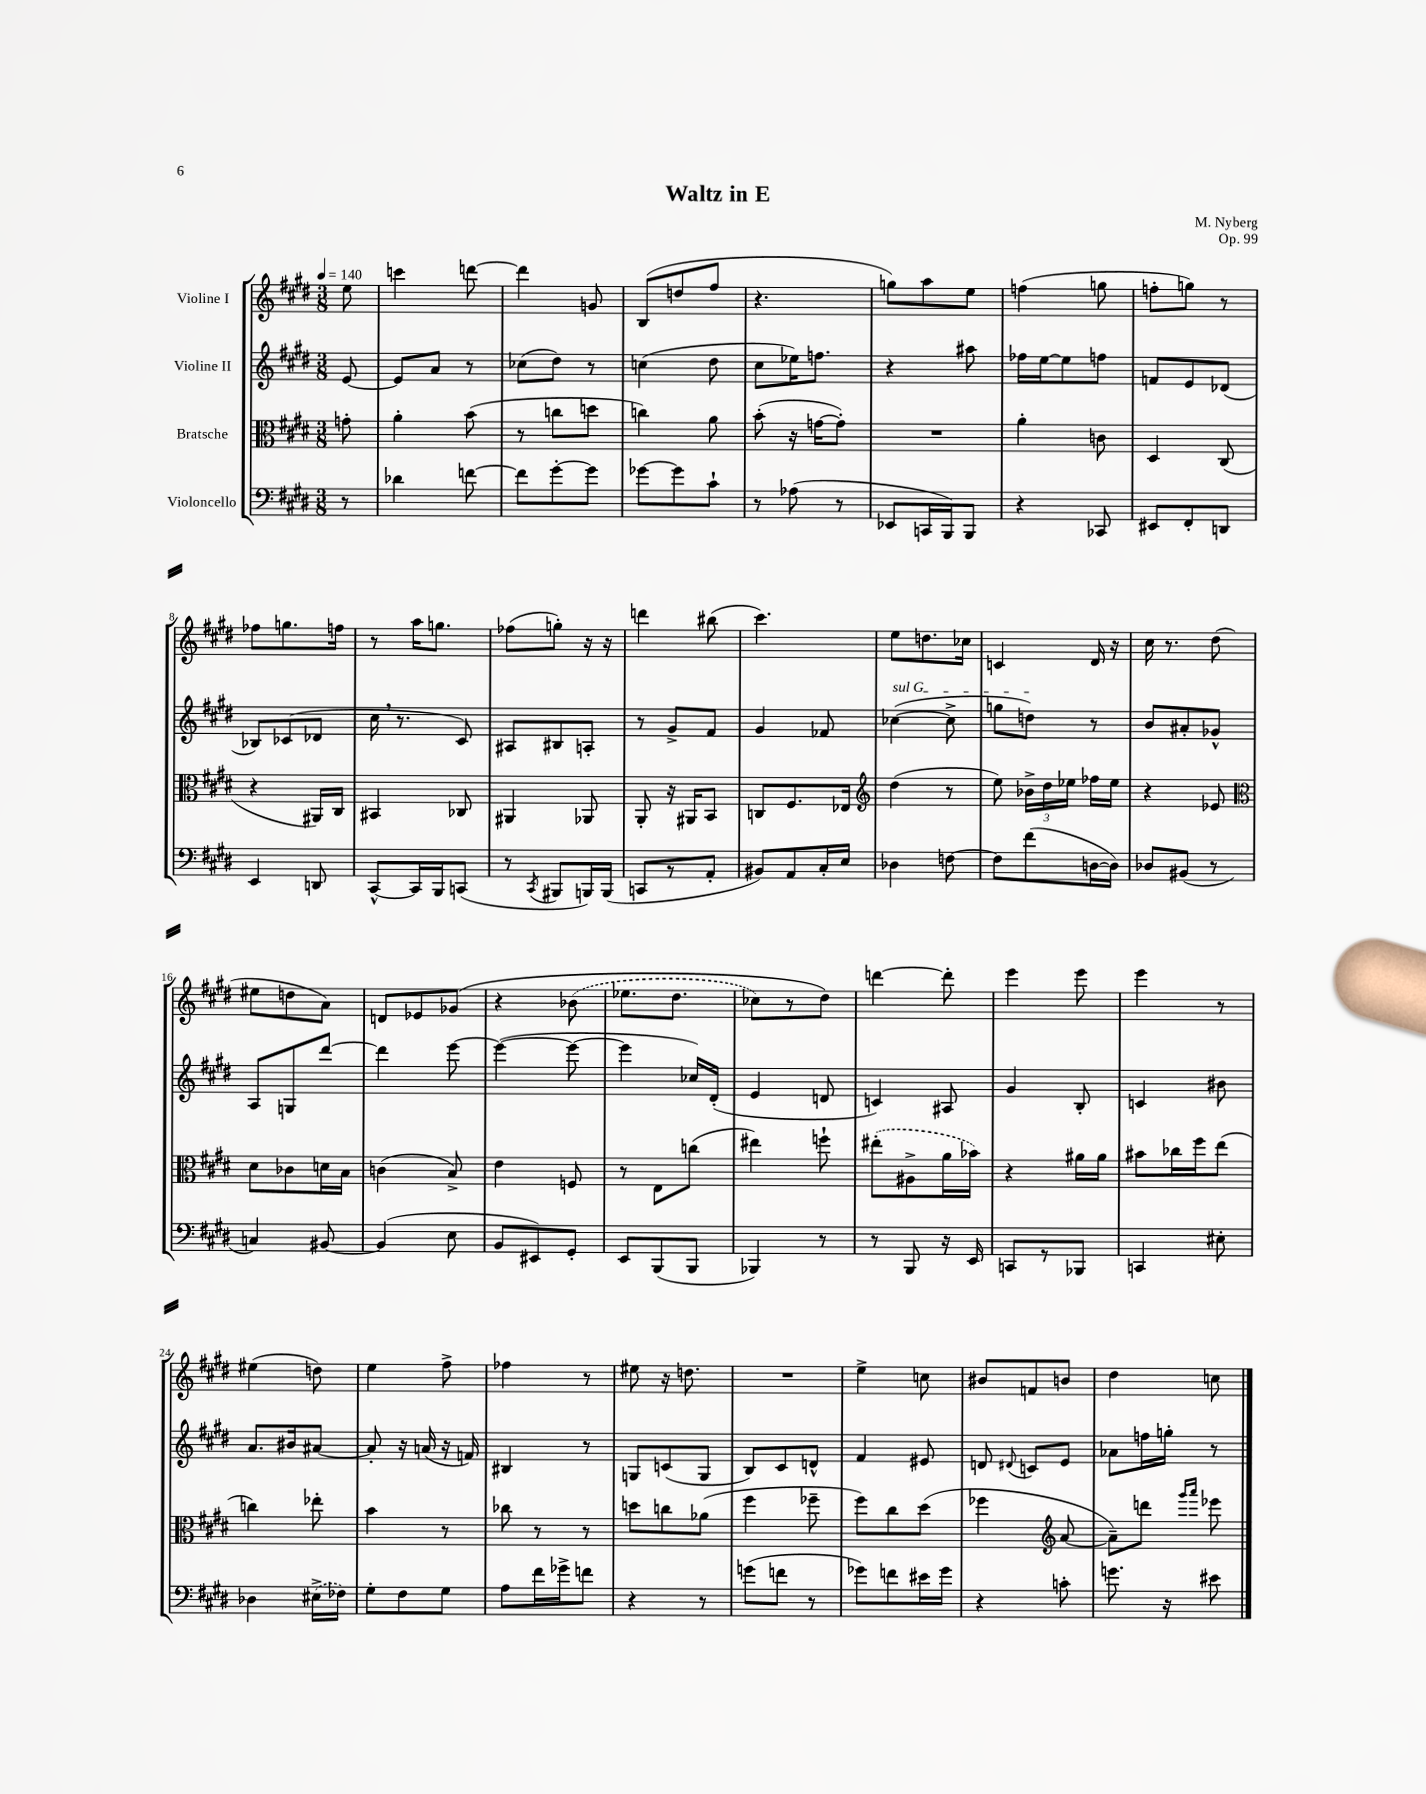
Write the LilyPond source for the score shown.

\header { title = "Waltz in E" composer = "M. Nyberg" opus = "Op. 99" }
<<
\new StaffGroup <<
\new Staff = "s0" \with { instrumentName = "Violine I" } {
    \clef treble \key e \major \numericTimeSignature \time 3/8 \partial 8 \tempo 4 = 140
    \autoBeamOff e''8 |
    c'''4 d'''8~ |
    d'''4 g'8 |
    b8[( d''8 fis''8] |
    r4. |
    g''8[) a''8 e''8] |
    f''4( g''8 |
    f''8[-. g''8]) r8 |
    fes''8[ g''8. f''16] |
    r8 a''16[ g''8.] |
    fes''8[( g''8]-.) r16 r16 |
    d'''4 bis''8( |
    cis'''4.) |
    e''8[ d''8. ces''16] |
    c'4 dis'16 r16 |
    cis''16 r8. dis''8( |
    eis''8[ d''8 a'8]) |
    d'8[ ees'8 ges'8]\( |
    r4 \once \slurDashed bes'8( |
    ees''8.[ dis''8.] |
    ces''8[) r8 dis''8]\) |
    d'''4~ d'''8-. |
    e'''4 e'''8 |
    e'''4 r8 |
    eis''4( d''8) |
    e''4 fis''8-> |
    fes''4 r8 |
    eis''8 r16 d''8. |
    R4. |
    e''4-> c''8 |
    bis'8[ f'8 b'8] |
    dis''4 c''8 \bar "|." |
}
\new Staff = "s1" \with { instrumentName = "Violine II" } {
    \clef treble \key e \major \numericTimeSignature \time 3/8 \partial 8
    \autoBeamOff e'8~ |
    e'8[ a'8] r8 |
    ces''8[( dis''8]) r8 |
    c''4( dis''8 |
    cis''8[ ees''16) f''8.] |
    r4 ais''8 |
    fes''16[ e''16~ e''8 f''8] |
    f'8[ e'8 des'8]( |
    bes8[) ces'8( des'8] |
    cis''16 \breathe r8. cis'8) |
    ais8[ bis8 a8]-. |
    r8 gis'8[-> fis'8] |
    gis'4 fes'8 |
    \once \override TextSpanner.bound-details.left.text = \markup { \italic "sul G" } ces''4~\startTextSpan( ces''8-> |
    g''8[ d''8]\stopTextSpan) r8 |
    b'8[ ais'8-. ges'8]-^ |
    a8[ g8 dis'''8]~ |
    dis'''4 e'''8~ |
    e'''4~( e'''8~ |
    e'''4 ces''16[) dis'16]-.( |
    e'4 d'8 |
    c'4) ais8 |
    gis'4 b8-. |
    c'4 bis'8 |
    a'8.[ bis'16 ais'8]~ |
    ais'8-. r16 a'16( r16 f'16) |
    bis4 r8 |
    g8[ c'8( g8] |
    b8[) cis'8 d'8]-^ |
    fis'4 eis'8 |
    d'8 \appoggiatura { dis'8 } c'8[ e'8] |
    aes'8[ f''16 g''16]-. r8 \bar "|." |
}
\new Staff = "s2" \with { instrumentName = "Bratsche" } {
    \clef alto \key e \major \numericTimeSignature \time 3/8 \partial 8
    \autoBeamOff g'8-. |
    a'4-. b'8( |
    r8 c''8[ d''8] |
    c''4) a'8 |
    b'8-.( r16 g'16[~ g'8]-.) |
    R4. |
    a'4-. c'8 |
    dis4 cis8( |
    r4 ais,16[) cis16] |
    bis,4 ces8 |
    ais,4 aes,8 |
    a,8-. r16 ais,16[ b,8] |
    c8[ fis8. ees16] |
    \clef treble dis''4( r8 |
    e''8) \tuplet 3/2 { bes'16[-> dis''16 ees''16] } fes''16[ ees''16] |
    r4 ees'8 |
    \clef alto dis'8[ ces'8 d'16 b16] |
    c'4( b8->) |
    e'4 f8 |
    r8 e8[ c''8]( |
    eis''4) f''8-! |
    \once \slurDashed eis''8[-.( ais8-> a'16 bes'16]) |
    r4 ais'16[ ais'16] |
    bis'8[ ces''16 fis''16 e''8]( |
    c''4) ees''8-. |
    b'4 r8 |
    ces''8 r8 r8 |
    d''8[ c''8 aes'8]( |
    fis''4 fes''8-- |
    fis''8[) cis''8 dis''8]( |
    fes''4 \clef treble a'8~ |
    a'8[--) d'''8] \grace { gis'''16[ a'''16] } ees'''8 \bar "|." |
}
\new Staff = "s3" \with { instrumentName = "Violoncello" } {
    \clef bass \key e \major \numericTimeSignature \time 3/8 \partial 8
    \autoBeamOff r8 |
    des'4 f'8~ |
    f'8[ gis'8~-. gis'8] |
    ges'8[~ ges'8 cis'8]-! |
    r8 aes8( r8 |
    ees,8[ c,16 b,,16) b,,8] |
    r4 ces,8 |
    eis,8[ fis,8-. d,8] |
    e,4 d,8 |
    cis,8[~-^ cis,16 b,,16 c,8]( |
    r8 \acciaccatura { cis,8 } bis,,8[ b,,16) b,,16]( |
    c,8[ r8 a,8]-. |
    bis,8[) a,8 cis16-. e16] |
    des4 f8~ |
    f8[ fis'8( d16~ d16]) |
    des8[ bis,8]( r8 |
    c4) bis,8~ |
    bis,4( e8 |
    b,8[ eis,8) gis,8]-. |
    e,8[ b,,8( b,,8] |
    bes,,4) r8 |
    r8 b,,8 r16 e,16 |
    c,8[ r8 bes,,8] |
    c,4 eis8-. |
    des4 \once \slurDashed eis16[->( fes16]) |
    gis8[-. fis8 gis8] |
    a8[ fis'16 ges'16-> f'8] |
    r4 r8 |
    g'8[( f'8] r8 |
    ges'8[) f'8 eis'16 ges'16] |
    r4 c'8-. |
    g'8. r16 eis'8 \bar "|." |
}
>>
>>
